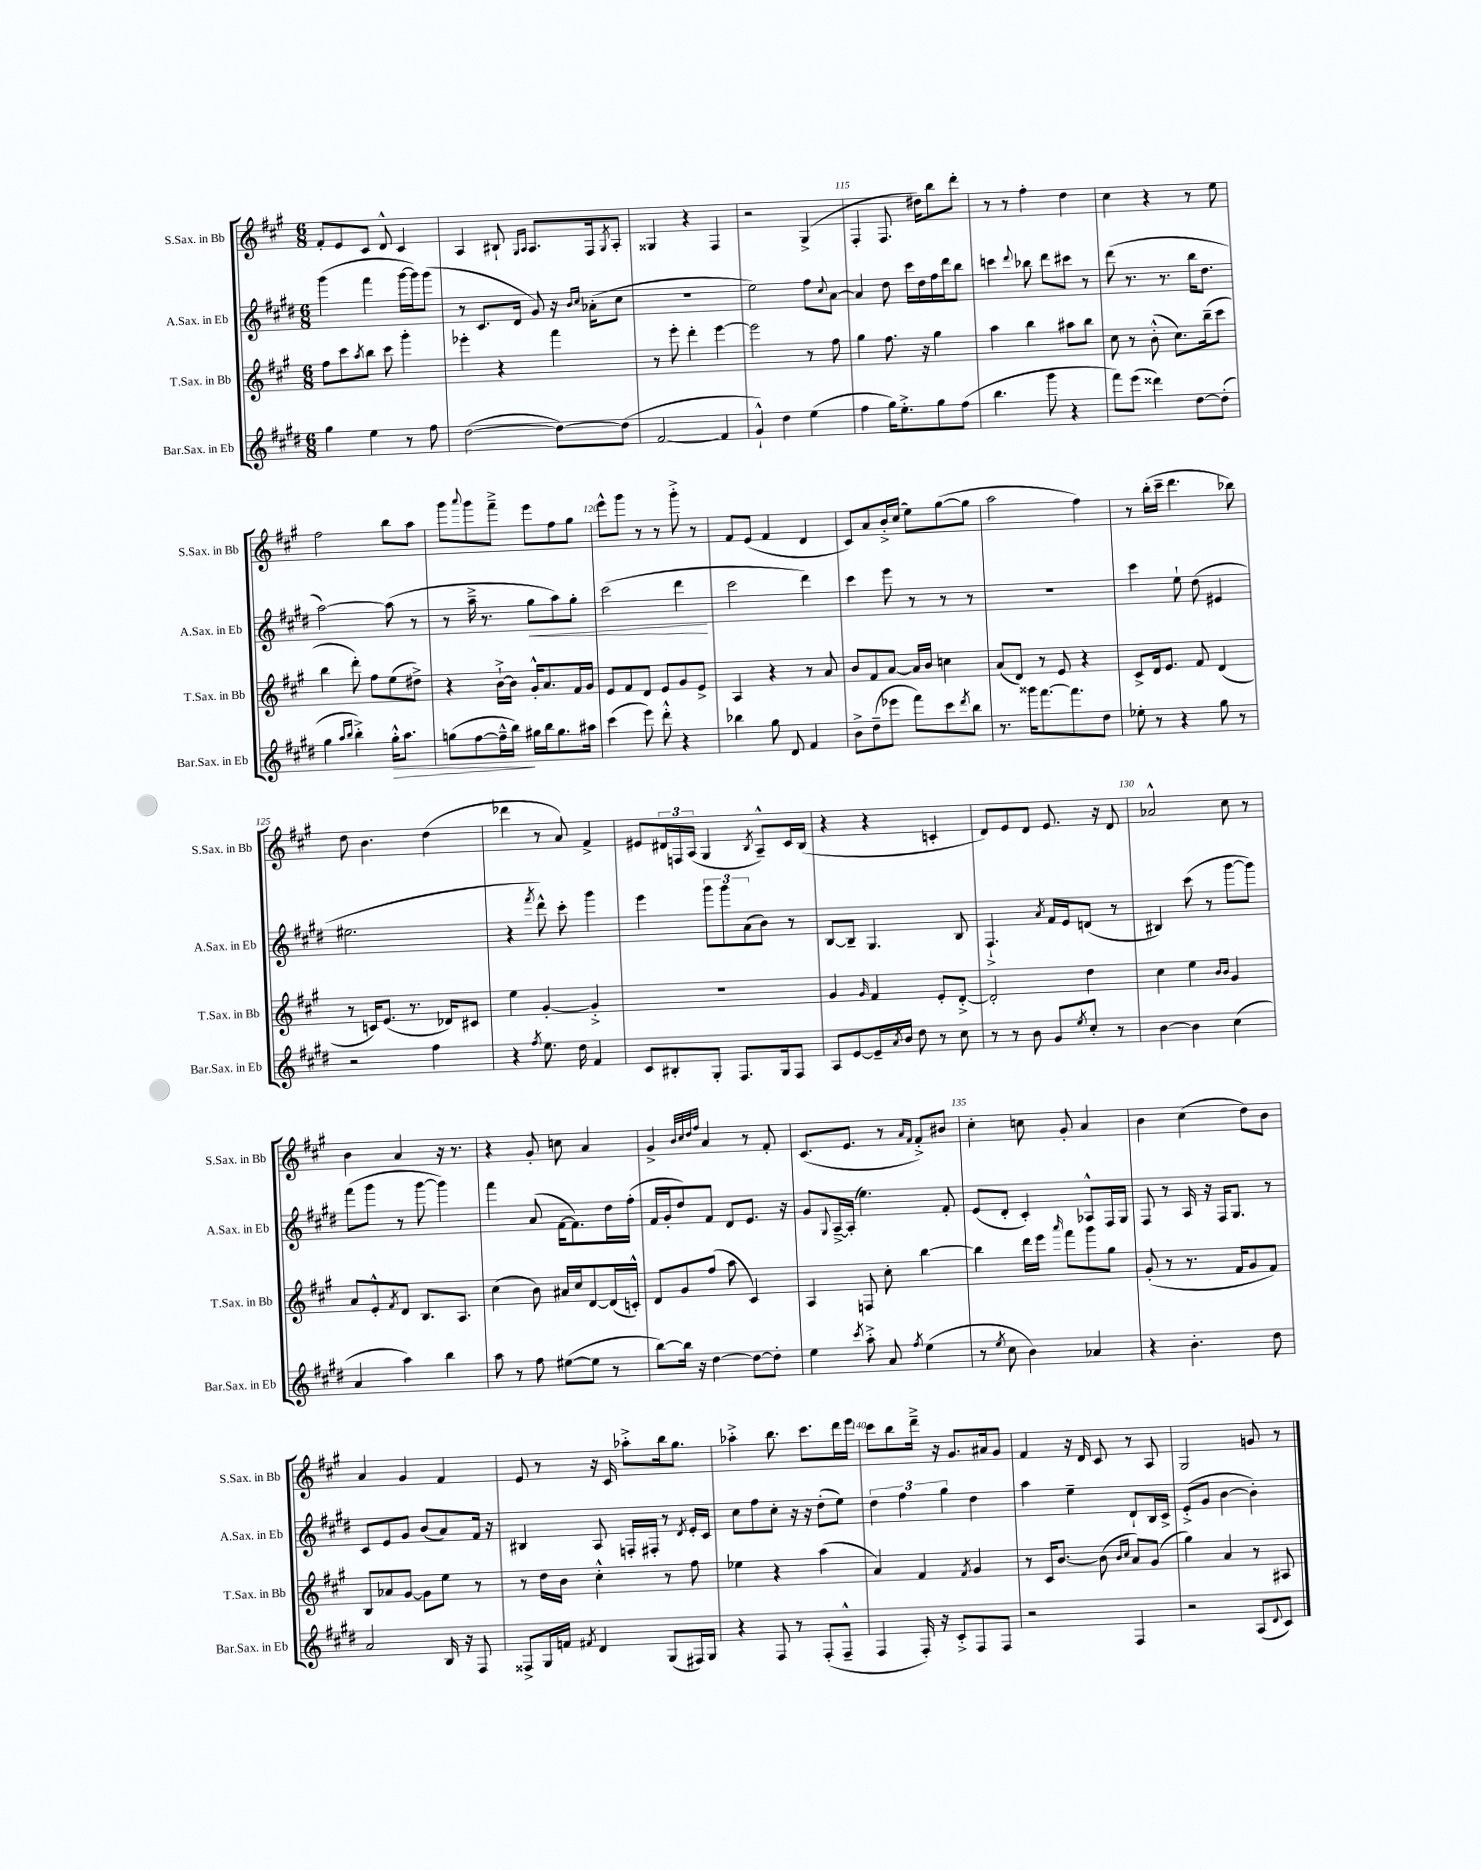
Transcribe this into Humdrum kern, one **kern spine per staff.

**kern	**kern	**kern	**kern
*staff4	*staff3	*staff2	*staff1
*clefG2	*clefG2	*clefG2	*clefG2
*k[f#c#g#d#]	*k[f#c#g#]	*k[f#c#g#d#]	*k[f#c#g#]
*M6/8	*M6/8	*M6/8	*M6/8
4gg#	8ff#	(4ggg#	8f#'
.	8ccc#	.	8e
.	8qaa	.	.
4ee	8bb	4fff#	8c#
.	8ccc#	.	8d^^
8r	4ggg#'	[16ggg#	4c#
.	.	16ggg#])	.
8ff#	.	(8ggg#	.
=	=	=	=
([2dd#	4eee-'	8r	4A
.	.	8.c#	.
.	4r	.	8B#`
.	.	16d#	.
.	.	.	16qqG#
.	.	.	16qqA
.	.	8g#)	8.A
8dd#_)	4fff#	16r	.
.	.	16qqb	.
.	.	16qqcc#	.
.	.	(16a-'	16F#
.	.	.	8qG#
(8dd#]	.	8cc#	8A'
=	=	=	=
[2f#	8r	2.r	4G##
.	8eee'	.	.
.	4ddd'	.	4r
4f#]	[4eee	.	4F#
=	=	=	=
4g#`^^)	2eee]	2ee)	2r
4dd#	.	.	.
(4ee	8r	8ff#	(4G#^
.	.	8qqcc#	.
.	8ff#	[8a	.
=	=	=	=
4ff#	4gg#	4a]	4F#'
16gg#)	8.ff#	8dd#	8.F#
8.ee'^	.	.	.
.	.	16ccc#	.
.	16r	16dd#	16dd#)
8gg#	4gg#	16ff#	8bb
.	.	16ddd#	.
(8ff#	.	8bb	8ddd'
=	=	=	=
4.bb	4aa	4ccc	8r
.	.	.	8r
.	.	8qqddd#	.
.	4bb	8bb-	4ff#'
8ggg#	.	8ddd#	.
4r	8aa#	8ccc#	4dd
.	8bb	8r	.
=	=	=	=
8fff#)	8cc#	(8ddd#	4cc#
(8eee	8r	8.r	.
4ddd##)	(8b'^^	.	4r
.	.	8.r	.
.	8.cc#)	.	.
[8dd#	.	16bb	8r
.	(16bb~	8.dd#	.
(8dd#']	8ccc#	.	8ee
=	=	=	=
4gg#	4bb	[2aa)	2ff#
16qqaa	.	.	.
16qqbb	.	.	.
4bb'^)	8ddd')	.	.
.	8ff#	.	.
16gg#'^^	(8ee	(8aa]	8bb
8.aa	.	.	.
.	8dd#^)	8r	8aa
=	=	=	=
(8gg	4r	8r	8ggg#
.	.	.	8qqaaa
[8ff#	.	16aa~^	8ggg#
.	.	8.r	.
16ff#~^^]	[16b`^	.	8fff#~^
16bb)	16b]	.	.
16gg#	16g#'^^	8gg#	8eee
16bb	8.a	.	.
8.gg#	.	8aa)	8ff#
.	16f#	8gg#'	8gg#
16aa#	16g#	.	.
=	=	=	=
(4ccc#	8e	(2ccc#	8eee^^
.	8f#	.	8ggg#
8eee)	8d	.	8r
8ddd#'^^	8e	.	8r
4r	8g#	4ddd#	8ggg#'^
.	8e^	.	8r
=	=	=	=
4bb-	4A	2ccc#	8f#
.	.	.	(8e
8gg#	4r	.	4f#
8d#	.	.	.
4f#	8r	4ddd#)	4d
.	8a	.	.
=	=	=	=
8b^	8b	4ccc#	8c#)
(8dd#~	8f#	.	8a
8eee-	[8a	8eee	16b'^
.	.	.	(16cc#
8fff#)	16a]	8r	8ee)
.	16b	.	.
8ccc#	4cc	8r	([8gg#
8qddd#	.	.	.
8bb	.	8r	8gg#]
=	=	=	=
8.r	(8a	2.r	2aa
.	8d)	.	.
16ggg##	.	.	.
[8.fff#	8r	.	.
.	8e	.	.
8.fff#]	.	.	.
.	4r	.	4ff#)
8dd#	.	.	.
=	=	=	=
8ee-'	8c#^	4ccc#	8r
8r	16d	.	(16bb'
.	8.e	.	16ccc#~
4r	.	8ee`	4.ddd
.	8f#	(8dd#	.
8gg#	(4d	4e#	.
8r	.	.	8bb-)
=	=	=	=
2r	8r	2.ee#	8dd
.	16c)	.	4.b
.	(8.e	.	.
.	8.r	.	.
4ff#	.	.	(4dd
.	16d-)	.	.
.	8c#	.	.
=	=	=	=
4r	4ee	4r	4ddd-
8qff#	.	8qfff#	.
8.ee	[4g#'	8ddd#^^)	8r
.	.	8ccc#'	8a)
16dd#	.	.	.
4f#	4g#'^]	4ggg#	4f#^
=	=	=	=
8c#	2.r	4eee	8e#
8B#'	.	.	24d#
.	.	.	24F
.	.	.	(24A
8G#'	.	12ggg#	4G#
.	.	12ggg#	.
8.F#	.	.	.
.	.	(12a	.
.	.	.	8qB
.	.	8b)	8A~^^)
16G#	.	.	.
8F#	.	8r	16c#
.	.	.	(16B
=	=	=	=
8A	4g#	[8B	4r
[8e	.	8B~]	.
.	16qqg#	.	.
16e~]	4f#	4.G#	4r
8qa	.	.	.
16b	.	.	.
8dd#	.	.	.
8r	8e'	.	4c'
8cc#	[8d'^	8B	.
=	=	=	=
8r	2d']	4.F#`^	8d)
8r	.	.	8e
8b	.	.	8d
.	.	8qa	.
8g#	.	16f#	8.e
.	.	16e	.
8qee	.	.	.
8cc#'	4dd	(8d	.
.	.	.	16r
8r	.	8r	8d
=	=	=	=
[4b	4cc#	4B#)	2a-^^
4b]	4ee	(8ccc#	.
.	.	8r	.
.	16qqb	.	.
.	16qqb	.	.
(4cc#	4g#	[8ggg#	8cc#
.	.	8ggg#])	8r
=	=	=	=
4a	8a	(8fff#	4b
.	8e'^^	8ggg#	.
.	8qf#	.	.
4aa)	8d	8r	4a
.	8.B	[8ggg#	.
4bb	.	4ggg#])	16r
.	8.A	.	8.r
=	=	=	=
8aa	(4cc#	4fff#	4r
8r	.	.	.
8ff#	8b)	(8a	8g#'
([8ee#	16a#	[16f#	8cc
.	16cc#	8.f#])	.
8ee#]	[8d	.	4a
8r	(16d]	16dd#	.
.	16c'^^)	(16ff#'	.
=	=	=	=
[8bb)	8d	16f#	4g#^
.	.	16g#'	.
16bb]	8g#	8dd#)	.
16r	.	.	.
.	.	.	32qqb
.	.	.	32qqcc#
.	.	.	32qqdd
.	.	.	32qqff#
[4dd#	(8ff#	8f#	4a
.	8aa	8d#	.
8dd#_	4c#)	8.e	8r
8dd#']	.	.	8f#'
.	.	16r	.
=	=	=	=
4ee	4A	8g#	(8.c#
.	.	8qqG#	.
.	.	[16A~^	.
.	.	(16A']	8.e
8qccc#	.	.	.
8aa'^	8F	4.ee)	.
8a	8cc#'	.	8r
.	.	.	16qqa
8qff#	.	.	16qqf#
(4ee	[4bb	.	8f#'^)
.	.	8f#'	8b#
=	=	=	=
8r	4bb]	(8e	4cc#'
8qee	.	.	.
8cc#	.	8d#'	.
4b)	16ddd	4c#')	8cc
.	16eee	.	.
.	16qqaaa	.	.
.	8fff#	.	8g#'
4a-	8ggg#	8A-^^	4a
.	8gg#	16F#	.
.	.	16G#	.
=	=	=	=
4r	(8g#'	8F#	4b
.	8r	8r	.
4.b'	8.r	16A	(4cc#
.	.	16r	.
.	.	16F#	.
.	16f#	8.G#	.
.	8g#	.	8dd)
8dd#	8f#)	8r	8b
=	=	=	=
2a	8B	8c#	4a
.	8a-	8e	.
.	[8g#	8g#	4g#
.	8g#]	(8b	.
16B	8ee	8a)	4f#
16r	.	.	.
8F#	8r	16f#	.
.	.	16r	.
=	=	=	=
8F##^	8r	4B#	8e
16G#	16dd	.	8r
16f	16b	.	.
8qf#	.	.	.
4d#	4cc#'^^	8A	16r
.	.	.	16c#
.	.	16F'	8aa-'^
.	.	16F#'	.
(8G#	8r	8r	16bb
.	.	.	8.gg#
.	.	8qd#	.
16F#)	8ff#	16e'	.
16G#	.	16c#	.
=	=	=	=
4r	4ee-	8cc#	4aa-'^
.	.	8ff#	.
8F#	4r	8cc#'	8.bb
8r	.	16r	.
.	.	16r	8.ccc#
(8F#'	(4aa	(8dd#'	.
8F#~^^	.	8ee)	16ddd
.	.	.	16eee
=	=	=	=
4F#	4a)	6dd#	8ccc#
.	.	.	8bb
.	.	6ff#	.
16F#')	4f#	.	16ddd~^
16r	.	.	16r
.	.	6gg#	.
8c#'^	.	.	8.g#
.	8qf#	.	.
8F#	4g#	4dd#	.
.	.	.	16a#
8F#	.	.	8g#
=	=	=	=
2r	8r	4aa	4f#
.	16c#	.	.
.	[8.b	.	.
.	.	4ee~	16r
.	.	.	16d
.	(8b]	.	8c#
.	16qqb	.	.
.	16qqcc#	.	.
4F#	8a)	8d#`	8r
.	(8g#	16B	8A
.	.	16c#^	.
=	=	=	=
2r	4gg#)	(8e'^	2G#
.	.	8g#	.
.	4a	[4b	.
(8A	8r	4b'])	8g
8qqd#	.	.	.
8c#)	8A#	.	8r
==	==	==	==
*-	*-	*-	*-
